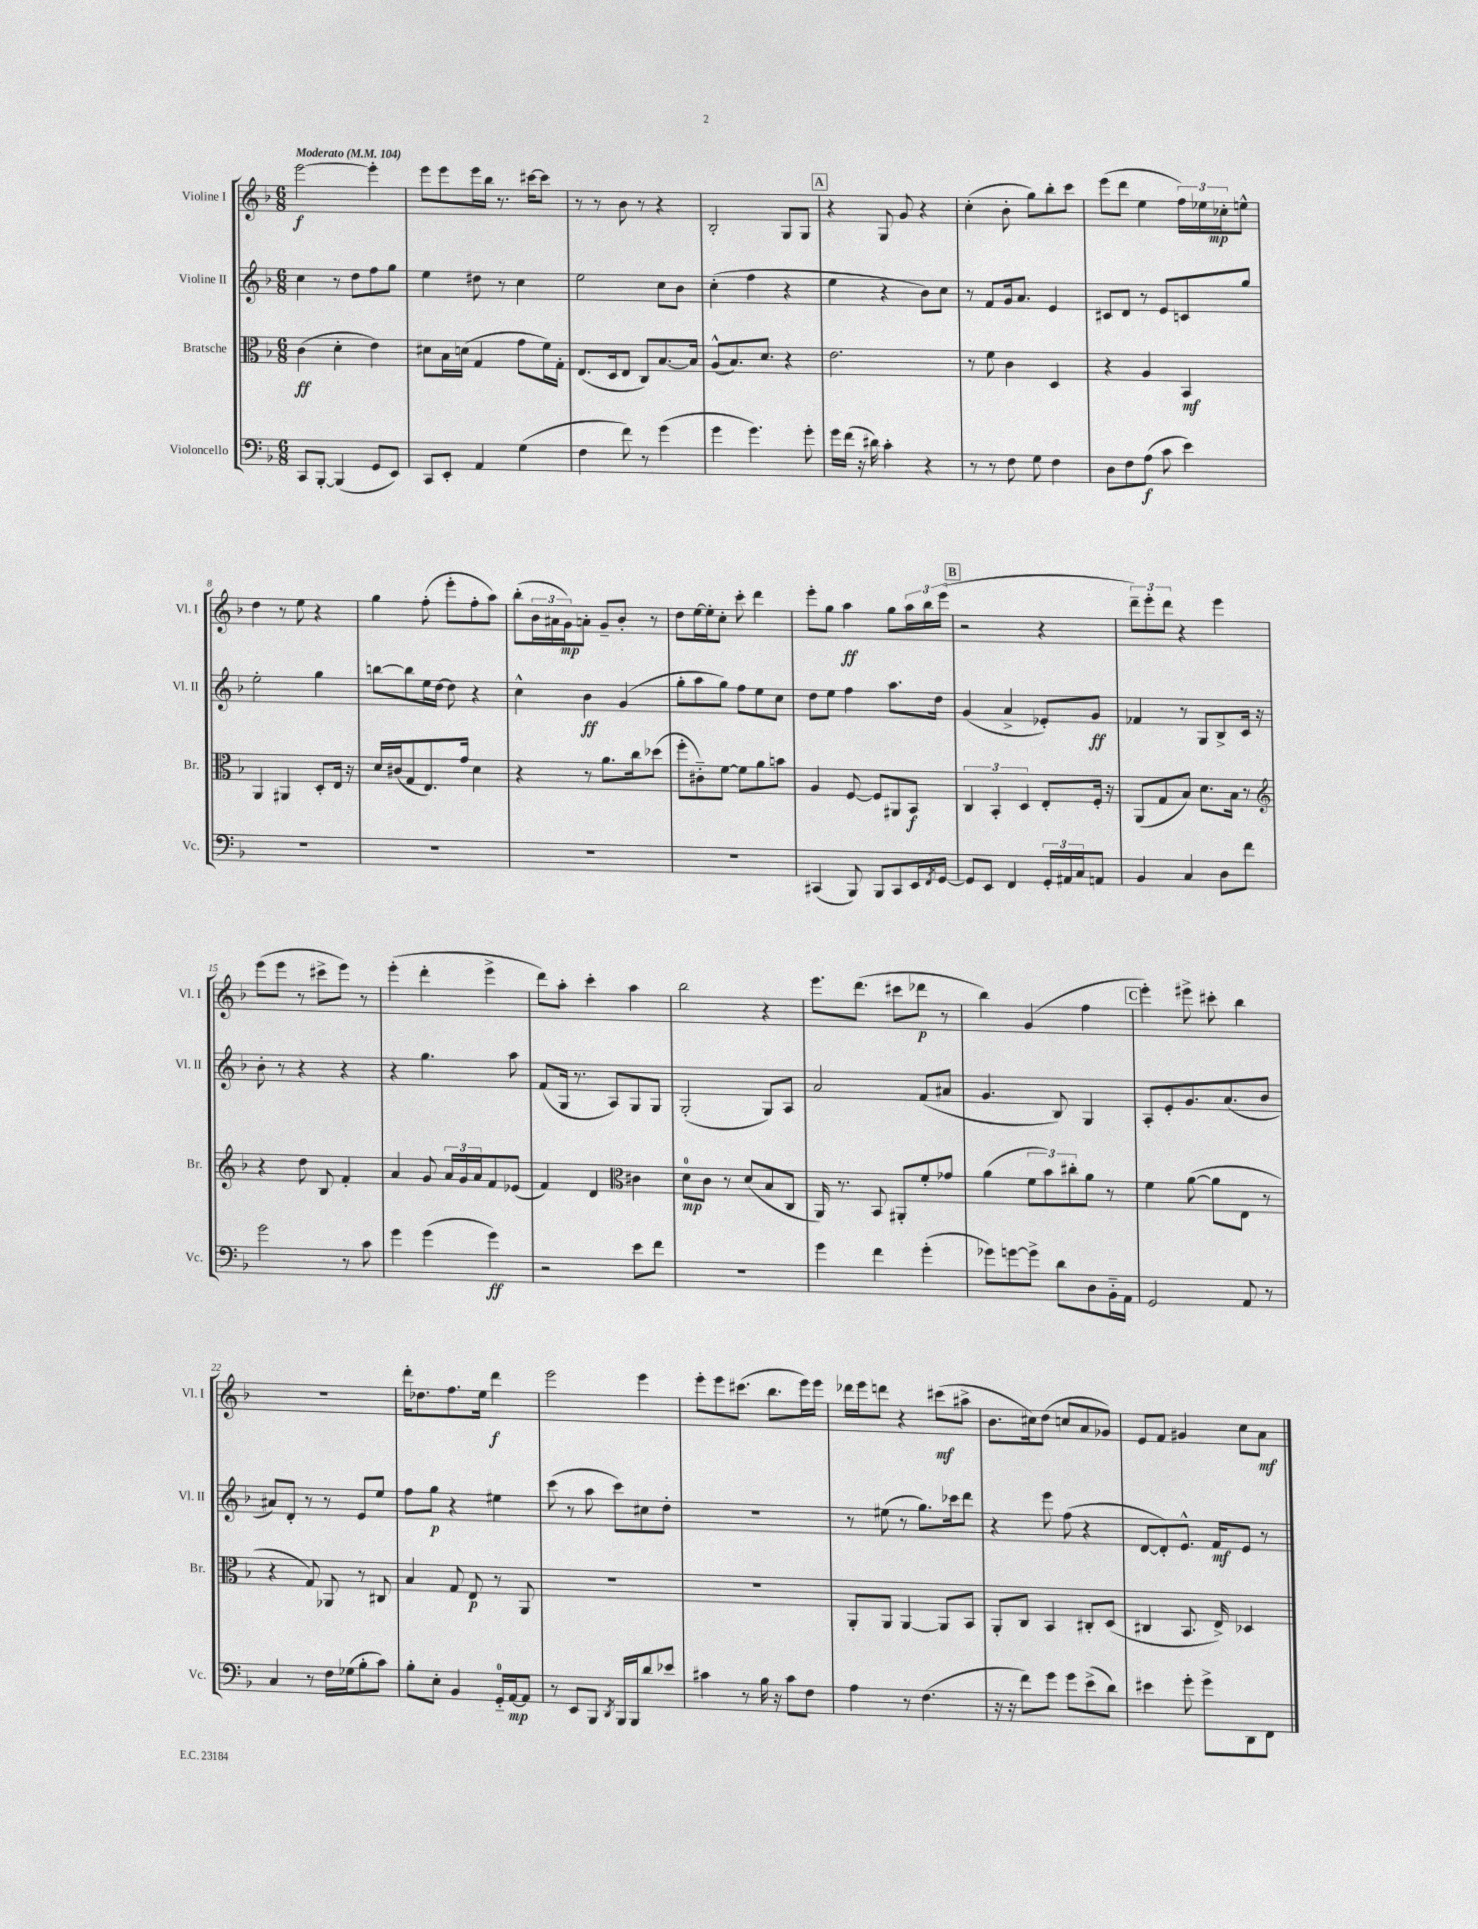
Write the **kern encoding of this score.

**kern	**kern	**kern	**kern
*staff4	*staff3	*staff2	*staff1
*clefF4	*clefC3	*clefG2	*clefG2
*k[b-]	*k[b-]	*k[b-]	*k[b-]
*M6/8	*M6/8	*M6/8	*M6/8
*MM104	*MM104	*MM104	*MM104
8CC/L	(4c\	4cc\	[2eee\
[8BBB-'/J	.	.	.
(4BBB-/]	4d'\	8r	.
.	.	8dd\L	.
8GG/L	4e\)	8ff\	4eee'\]
8EE/J)	.	8gg\J	.
=	=	=	=
8CC/L	8d#\L	4ee\	8eee\L
8EE'/J	16B-\L	.	8eee\
.	(16d\JJ	.	.
4AA/	4G/	8dd#\	16eee\L
.	.	.	16bb-\JJ
.	.	8r	8.r
(4G\	8g\L	4cc\	.
.	.	.	[16ccc#\LK
.	16f\L)	.	8ccc#\]J
.	16G'\JJ	.	.
=	=	=	=
4F\	(8.E/L	2ee\	8r
.	.	.	8r
.	16D/k	.	.
8f\)	8E/J	.	8b-\
8r	8C/L)	.	8r
(4g\	[8.B-/	8cc\L	4r
.	.	8b-\J	.
.	16B-/]Jk	.	.
=	=	=	=
4g\	(8A^^/L	(4cc'\	2B-'/
.	8.B-/)	.	.
4.g\)	.	4ff\	.
.	8.d/J	.	.
.	4r	4r	8G/L
8g'\	.	.	8G/J
=	=	=	=
16g\LL	2.e\	4ee\	4r
(16f\JJ	.	.	.
16r	.	.	.
16d#\)	.	.	.
4c'\	.	4r	8G/
.	.	.	8g/
4r	.	8b-\L)	4r
.	.	8cc\J	.
=	=	=	=
8r	8r	8r	(4cc'\
8r	8f\	8f/L	.
8F\	4c\	16g/k	8b-'\
.	.	8.a/J	.
8G\	.	.	8gg\L)
4F\	4D/	4e/	8bb-'\
.	.	.	8ccc\J
=	=	=	=
8D\L	4r	8c#/L	(8eee\L
8F\	.	8d/J	8ddd\J
(8A\J	4A/	8r	4ee\
8c\	.	8e/L	.
4e\)	4BB-/	8c/	24ff\LL)
.	.	.	24ee-\
.	.	.	24cc-'\J
.	.	8gg/J	8ee^^\J
=	=	=	=
2.r	4AA/	2ee'\	4dd\
.	4AA#/	.	8r
.	.	.	8ee\
.	8D'/L	4gg\	4r
.	16E/Jk	.	.
.	16r	.	.
=	=	=	=
2.r	16d/LL	[8bb\L	4gg\
.	(16c#/J	.	.
.	8G/	8bb\]	.
.	8.E/)	16ee\L	(8ff'\
.	.	[16dd\JJ	.
.	.	8dd\]	8eee'\L
.	16g/Jk	.	.
.	4d\	4r	8ff'\
.	.	.	8aa\J)
=	=	=	=
2.r	4r	4cc^^\	(8bb-'\L
.	.	.	24b-\L
.	.	.	24a#\
.	.	.	24g\J)
.	8r	4b-\	8a'\J
.	8.a\L	.	8g~/L
.	.	(4g/	8b-'/J
.	16cc\k	.	.
.	(8dd-\J	.	8r
=	=	=	=
2.r	8ff'\L	8gg'\L	8dd\L
.	8c#'~\)	8aa\	[16ee\L
.	.	.	16ee'\]J
.	[8f\J	8gg\J)	8cc'\J
.	8f\]L	8ff\L	8ccc'\
.	8a\	8ee\	4ddd\
.	8b\J	8cc\J	.
=	=	=	=
(4CC#/	4A/	8dd\L	8eee'\L
.	.	8ee\J	8gg\J
8BBB-/)	[8F/	4ff\	4aa\
8BBB-/L	8F/]L	.	.
8CC#/	8AA#/	8.aa\L	8gg\L
16EE/L	8BB-/J	.	24aa\L
.	.	.	24bb-\
8qFF/	.	.	.
[16GG/JJ	.	16dd\Jk	.
.	.	.	(24eee\JJ
=	=	=	=
8GG/]L	6C/	(4g/	2r
8EE/J	.	.	.
.	6BB-'/	.	.
4FF/	.	4a^/	.
.	6D/	.	.
24GG'/LL	8E'/L	8e-'/L)	4r
24AA#/	.	.	.
24C/J	.	.	.
8AA/J	16F'/Jk	8g/J	.
.	16r	.	.
=	=	=	=
4BB-/	(8AA/L	4f-/	12ddd~\L)
.	.	.	12eee'\
.	8G/	.	.
.	.	.	12ddd\J
4C/	8B-/J)	8r	4r
.	8.d\L	8G/L	.
8D\L	.	8B-^/	4eee\
.	16B-\Jk	.	.
8f\J	8r	16c/Jk	.
.	.	16r	.
=	=	=	=
*	*clefG2	*	*
2g\	4r	8b-'\	(8eee\L
.	.	8r	8eee\J
.	8dd\	4r	8r
.	8B-/	.	8ccc#^\L
8r	4f'/	4r	8eee\J)
8c\	.	.	8r
=	=	=	=
4g\	4a/	4r	(4eee'\
(4g\	8g/	4.gg\	4ddd'\
.	24a/LL	.	.
.	24g/	.	.
.	24a/J	.	.
4g\)	8f/	.	4eee^\
.	(8e-/J	8aa\	.
=	=	=	=
2r	4f/)	(8f/L	8ddd\L)
.	.	16G/Jk	8aa'\J
.	.	8.r	.
.	4d/	.	4ccc'\
.	.	8A/L)	.
*	*clefC3	*	*
8e\L	4c#\	8G/	4aa\
8f\J	.	8G/J	.
=	=	=	=
2.r	8d\L	(2G'/	2bb-\
.	8c\J	.	.
.	8r	.	.
.	(8d/L	.	.
.	8B-/	8G/L)	4r
.	8C/J	8A/J	.
=	=	=	=
4g\	16AA/)	2a/	8.eee\L
.	8.r	.	.
.	.	.	(8.ddd\J
4f\	8BB-/	.	.
.	8AA#'/L	.	8ccc#\L
(4g'\	8f'/	(8f/L	8ddd-\J
.	8g-/J	8a#/J	8r
=	=	=	=
8g-\L)	(4a\	4.g/	4bb-\)
[8g\	.	.	.
8g^\]J	12f\L	.	(4g/
.	12b-\)	.	.
8d\L	.	8B-/)	.
.	12cc#'\	.	.
8D\	8a\J	4G/	4ff\
16BB-'~\L	8r	.	.
16AA\JJ	.	.	.
=	=	=	=
2GG/	4f\	8A'/L	4eee'\)
.	.	8e'/	.
.	([8a\	8.g/	8eee#^\
.	8a\]L	.	8ccc#'\
.	.	(8.a/	.
8AA/	8E\J	.	4bb-\
8r	8r	8b-/J	.
=	=	=	=
4C/	4r	8a#/L)	2.r
.	.	8d'/J	.
8r	8G/)	8r	.
16F\LL	8AA-/	8r	.
(16G-\J	.	.	.
8B-'\	8r	8e/L	.
8c\J)	8C#/	8ee/J	.
=	=	=	=
8B-'\L	4B-/	8ff\L	16ddd'\LK
.	.	.	8.dd-\
8E'\J	.	8gg\J	.
4BB-/	8G/	4r	8.ff\
.	8E/	.	.
.	.	.	16ee\Jk
16GG'~/LL	8r	4ee#\	4ddd\
[16AA/J	.	.	.
8AA/]J	8AA/	.	.
=	=	=	=
8r	2.r	(8ccc\	2eee\
8EE/L	.	8r	.
8BBB-/J	.	8aa\	.
8qDD/	.	.	.
16BBB-/LL	.	8ccc\L)	.
16BBB-/J	.	.	.
8d/	.	8cc#\	4eee\
8e-/J	.	8dd'\J	.
=	=	=	=
4c#\	2.r	2.r	8eee'\L
.	.	.	8eee\
8r	.	.	(8.ccc#\J
16B-\	.	.	.
16r	.	.	8.bb-\L
8c#\L	.	.	.
8F\J	.	.	16eee\L)
.	.	.	16eee\JJ
=	=	=	=
4A\	8AA'/L	8r	16ddd-\LL
.	.	.	16eee\J
.	8AA/J	(8ee#\	8ddd\J
8r	[4AA/	8r	4r
(4.F\	.	8.gg\L)	.
.	8AA/]L	.	(8ccc#\L
.	.	16ccc-\k	.
.	8BB-/J	8ddd\J	8aa#^\J
=	=	=	=
16r	8AA'/L	4r	8.b-\L
16r	.	.	.
8f\L)	8C/J	.	.
.	.	.	16cc#\k)
8g\J	4BB-/	8eee\	(8dd\J
8g\L	.	(8ff\	8cc/L
(8e^\	8C#'/L	4r	8a/
8d\J)	(8D/J	.	8g-/J)
=	=	=	=
4e#\	4C#/	[8d/L	8e/L
.	.	8d'/])	8f/J
8g'\	8.BB-/	8.e^^/J	4g#/
8g^\L	.	.	.
.	16E^/)	16f/LK	.
8DD\	4D-/	8e/J	8cc\L
8FF\J	.	8r	8a\J
==	==	==	==
*-	*-	*-	*-
